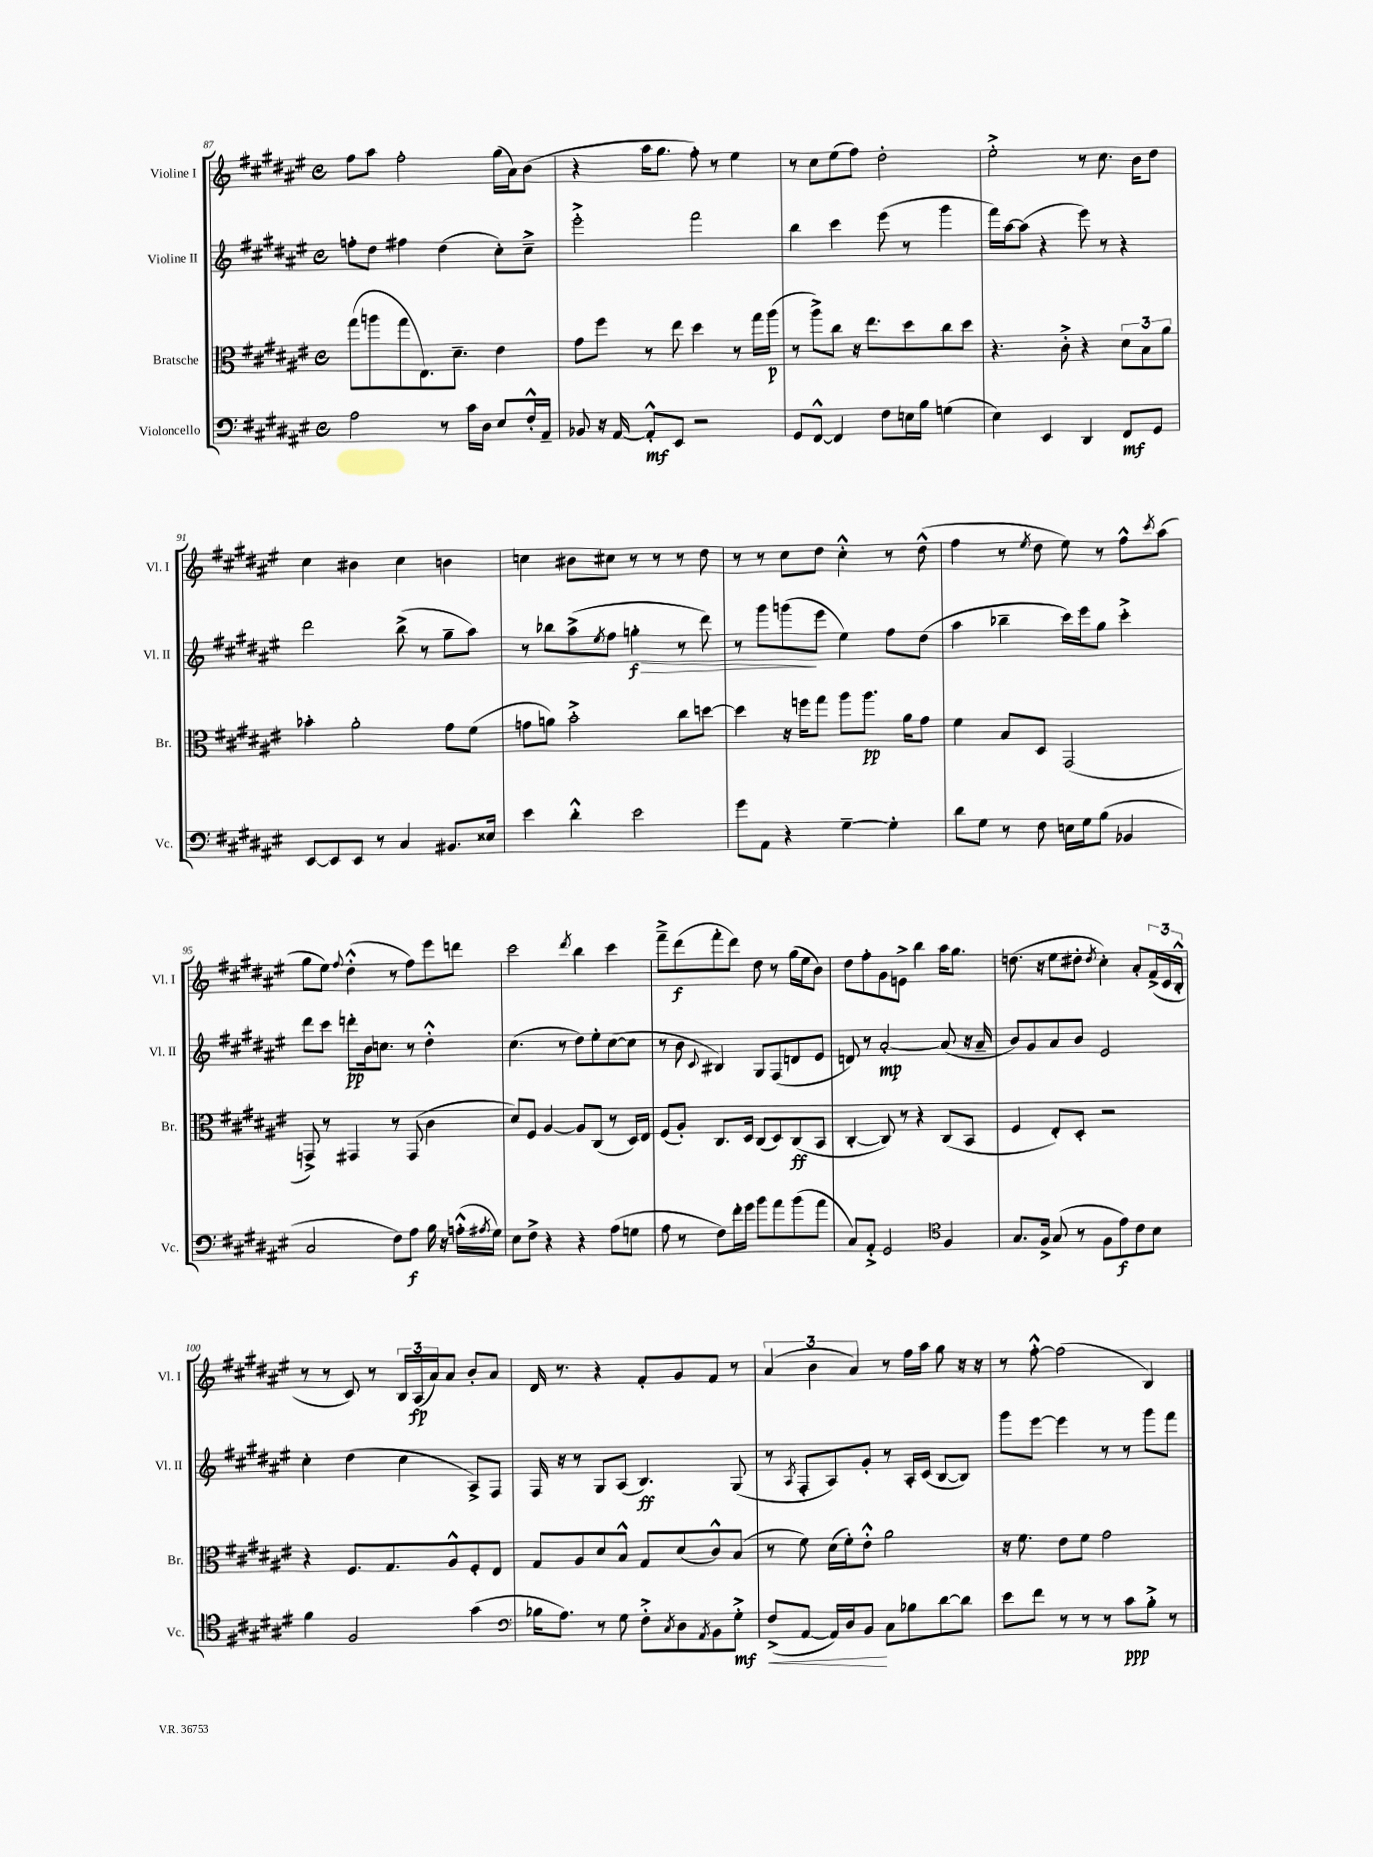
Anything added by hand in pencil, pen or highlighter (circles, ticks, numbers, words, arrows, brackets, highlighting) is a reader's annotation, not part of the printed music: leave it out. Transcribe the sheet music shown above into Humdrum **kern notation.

**kern	**kern	**kern	**kern
*staff4	*staff3	*staff2	*staff1
*clefF4	*clefC3	*clefG2	*clefG2
*k[f#c#g#d#a#e#]	*k[f#c#g#d#a#e#]	*k[f#c#g#d#a#e#]	*k[f#c#g#d#a#e#]
*M4/4	*M4/4	*M4/4	*M4/4
*met(c)	*met(c)	*met(c)	*met(c)
2A#	(8gg#	8ff'	8ff#
.	8aa	8dd#	8aa#
.	8gg#	4ff#	2ff#'
.	8.E#)	.	.
8r	.	(4dd#	.
.	8.d#~	.	.
16c#	.	.	.
16D#	.	.	.
8E#	4e#	8cc#')	(16gg#
.	.	.	16a#)
16F#'^^	.	8cc#~^	(8b
16AA#~	.	.	.
=	=	=	=
8BB-	8g#	2eee#'^	4r
16r	8ff#	.	.
[16AA#	.	.	.
8AA#'^^]	8r	.	16aa#
.	.	.	8.gg#
8EE#	8ee#	.	.
2r	4dd#	2fff#	8ff#')
.	.	.	8r
.	8r	.	4ee#
.	16gg#	.	.
.	(16aa#	.	.
=	=	=	=
8GG#	8r	4bb	8r
[8FF#^^	8aa#^)	.	8cc#
4FF#]	8cc#	4ccc#	(8ee#
.	16r	.	8ff#)
.	8.ee#	.	.
8F#	.	(8eee#	2dd#'
16E	8dd#	8r	.
16B	.	.	.
(4G	8cc#	4ggg#	.
.	8dd#	.	.
=	=	=	=
4E#)	4.r	16fff#)	2ee#'^
.	.	[16aa#	.
.	.	(8aa#]	.
4EE#	.	4r	.
.	8c#'^	.	.
4DD#	4r	8eee#)	8r
.	.	8r	8.cc#
8FF#	12d#	4r	.
.	.	.	16b
.	12B	.	.
8GG#	.	.	8dd#
.	12a#	.	.
=	=	=	=
[8EE#	4b-'	2ddd#	4cc#
8EE#]	.	.	.
8EE#	2a#'	.	4b#
8r	.	.	.
4C#	.	(8bb^	4cc#
.	.	8r	.
8.BB#	8g#	8gg#~	4b
.	(8f#	8aa#)	.
16E##	.	.	.
=	=	=	=
4e#	8g	8r	4cc
.	8a)	8bb-	.
4d#'^^	2b'^	(8aa#^	8b#
.	.	8qee#	.
.	.	8ff#	8cc#
2e#	.	4gg'	8r
.	.	.	8r
.	8cc#	8r	8r
.	[8dd	8ddd#)	8dd#
=	=	=	=
8g#	4dd]	8r	8r
8AA#	.	8ggg#	8r
4r	16r	(8ggg	8cc#
.	16ff	.	.
.	8gg#	8eee#	8dd#
[4G#~	8aa#	4ee#)	4cc#'^^
.	8.aa#	.	.
4G#']	.	8ff#	8r
.	16a#	.	.
.	8g#	(8dd#	(8dd#^^
=	=	=	=
8d#	4f#	4aa#	4ff#
8G#	.	.	.
8r	8B	4bb-~	8r
.	.	.	8qee#
8F#	8D#	.	8dd#
16E	(2GG#	16ccc#)	8ee#)
16G#	.	16eee#	.
(8B	.	8gg#	8r
4BB-	.	4ccc#'^	8ff#^^
.	.	.	8qccc#
.	.	.	(8aa#
=	=	=	=
2C#	8GG^)	8ddd#	8gg#
.	8r	8ccc#	8ee#)
.	.	.	8qqff#
.	4GG#	8ddd'	(4dd#'^^
.	.	16b	.
.	.	8.cc	.
8F#)	8r	.	8r
8A#	(8GG#	8r	8ff#)
16B	4c#	4dd#'^^	8eee#
16r	.	.	.
(16A'^^	.	.	8ddd
8qA#	.	.	.
16G#)	.	.	.
=	=	=	=
8E#	8d#)	(4.cc#	2ccc#
8F#^	8F#	.	.
4r	[4A#	.	.
.	.	8r	.
.	.	.	8qddd#
4r	8A#]	8dd#)	4bb
.	(8C#	8ee#'	.
(8A#	8r	([8cc#	4ccc#
8G	16D#)	8cc#]	.
.	16E#	.	.
=	=	=	=
8A#	(8F#	8r	8fff#~^
8r	8A#')	8b	(8ddd#
.	.	8qqc#	.
8F#)	8.C#	4B#)	8fff#'
16f#'	.	.	8ddd#)
16g#	16D#	.	.
8b	(8C#	8G#	8dd#
8a#	8D#)	(8F#	8r
(8b	(8C#	8d	(16gg#
.	.	.	16ee#
8a#	8BB	8e#	8b)
=	=	=	=
8C#)	[4C#'	8d)	8dd#
8AA#'^	.	8r	8ff#'
2GG#	8C#])	[2a#'	8g#
.	8r	.	8e^
.	4r	.	4bb
*clefC4	*	*	*
4F#	(8C#	(8a#]	16aa#
.	.	.	8.gg#
.	8BB	16r	.
.	.	16a#~	.
=	=	=	=
8.G#	4F#	8b)	(8.dd
.	.	8g#	.
16F#^	.	.	16r
(8G#	8E#')	8a#	8ee#
8r	8D#'	8b	8dd#'
.	.	.	8qdd#
8F#	2r	2e#	4cc#')
8e#)	.	.	.
8c#	.	.	8a#'
8B	.	.	(24f#^
.	.	.	24c#
.	.	.	24B'^^
=	=	=	=
4f#	4r	4cc#'	8r
.	.	.	8r
2F#	8.F#	(4dd#	8c#)
.	.	.	8r
.	8.G#	.	.
.	.	4cc#	24B
.	.	.	(24A#
.	.	.	24a#)
.	8A#^^	.	8a#
(4g#	8F#'	8A#^)	8b'
.	8E#	8F#	8a#
=	=	=	=
*clefF4	*	*	*
16B-	8G#	16F#	16d#
8.A#)	.	16r	8.r
.	8A#	8r	.
8r	8d#	8G#	4r
8G#	8B^^	(8A#	.
8F#'^	8G#	4.B)	8f#'
8qC#	.	.	.
8D#	(8d#	.	8g#
8qAA#	.	.	.
8BB	8c#^^)	.	8f#
8G#'^	(8B	(8G#	8r
=	=	=	=
(8F#^	8r	8r	(6a#
.	.	8qA#	.
[8AA#	8f#)	8F#'	.
.	.	.	6b
16AA#])	(16d#	8A#)	.
16D#	16f#')	.	.
.	.	.	6a#)
8BB	8e#'^^	8g#'	.
8C#	2a#	8r	8r
8B-	.	16A#'	16ff#
.	.	(16c#	16aa#
[8d#	.	[8B	8gg#
8d#]	.	8B])	16r
.	.	.	16r
=	=	=	=
8e#	16r	8ggg#	8r
.	8.f#	.	.
8f#	.	[8eee#	[8ff#'^^
8r	8e#	4eee#]	(2ff#]
8r	8f#	.	.
8r	2g#	8r	.
8c#	.	8r	.
8B'^	.	8ggg#	4B)
8r	.	8fff#	.
==	==	==	==
*-	*-	*-	*-
